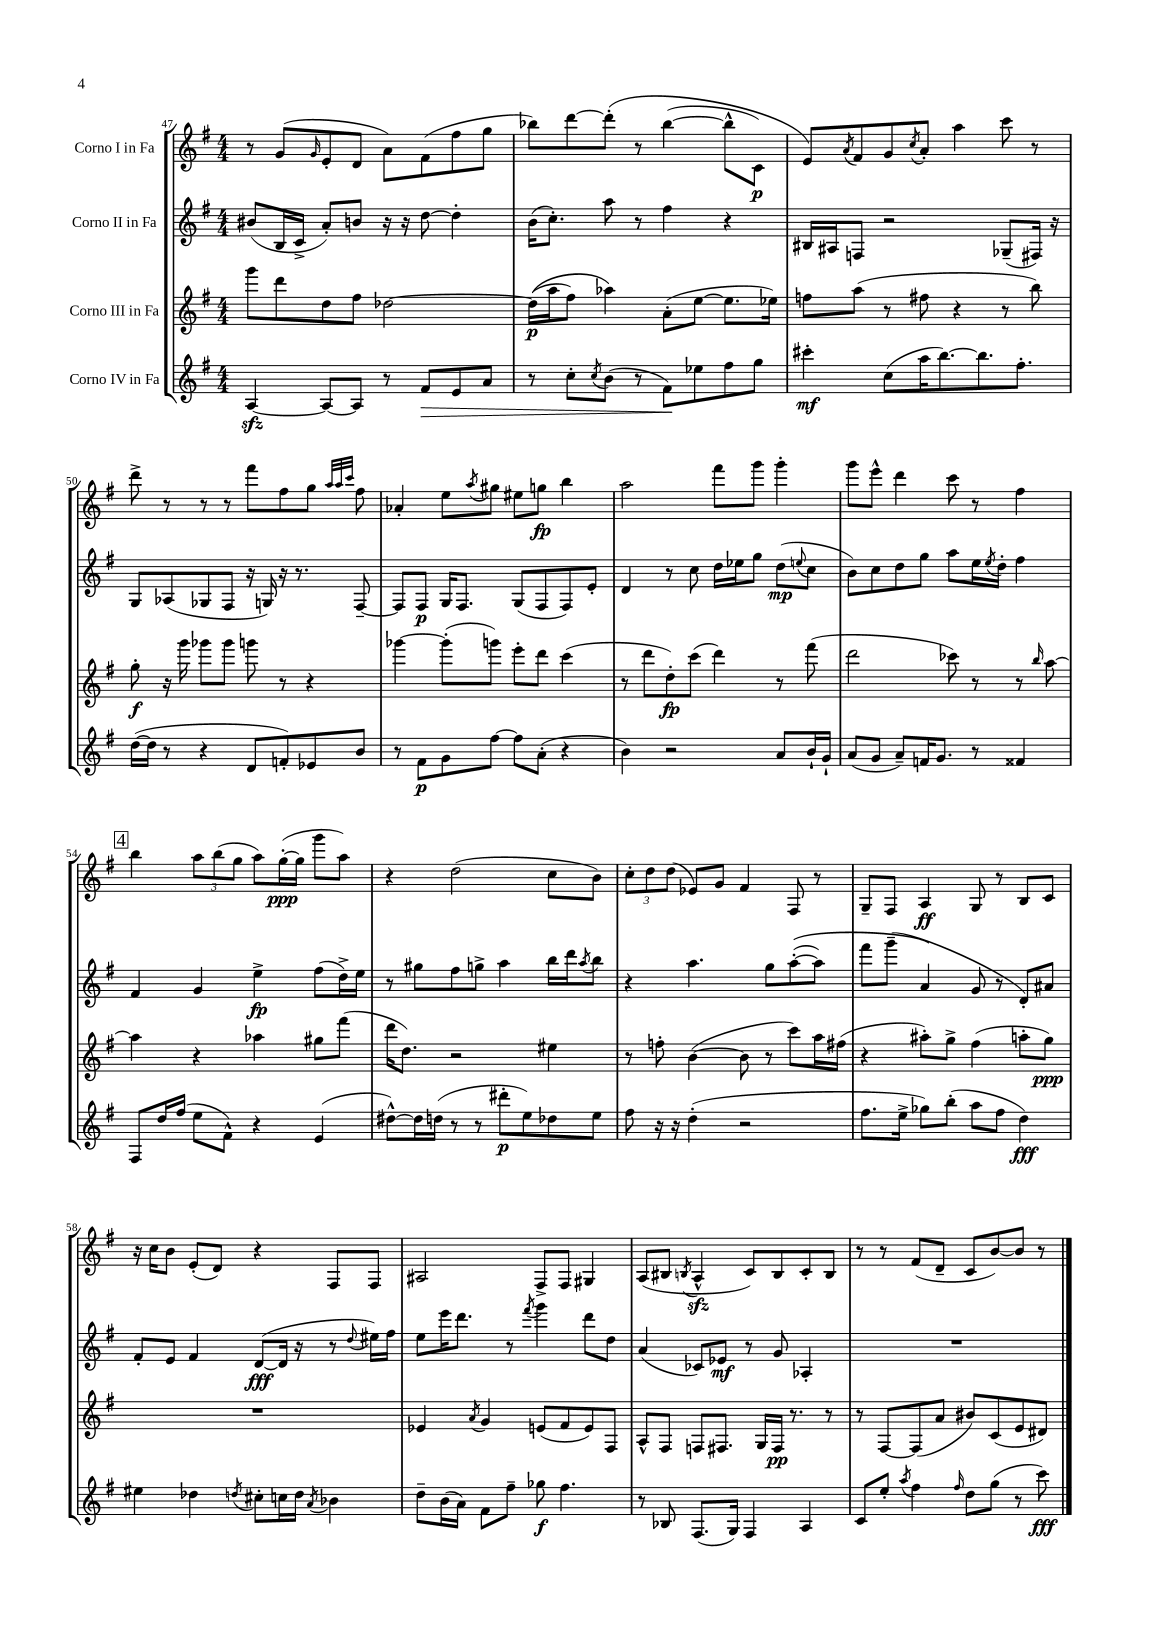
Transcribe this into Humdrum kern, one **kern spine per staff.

**kern	**dynam	**kern	**dynam	**kern	**dynam	**kern	**dynam
*part4	*part4	*part3	*part3	*part2	*part2	*part1	*part1
*staff4	*staff4	*staff3	*staff3	*staff2	*staff2	*staff1	*staff1
*I"Corno IV in Fa	*	*I"Corno III in Fa	*	*I"Corno II in Fa	*	*I"Corno I in Fa	*
*clefG2	*	*clefG2	*	*clefG2	*	*clefG2	*
*k[f#]	*	*k[f#]	*	*k[f#]	*	*k[f#]	*
*M4/4	*	*M4/4	*	*M4/4	*	*M4/4	*
=47	=47	=47	=47	=47	=47	=47	=47
[4Azz/	.	8ggg\L	.	(8b#X/L	.	8r	.
.	.	8ddd\	.	16B/L	.	(8g/L	.
.	.	.	.	16c^/JJ	.	.	.
.	.	.	.	.	.	16qqg/	.
8A/L_	.	8dd\	.	8a'/L)	.	8e'/	.
8A/J]	.	8ff#\J	.	8bn/J	.	8d/J	.
8r	.	[2dd-X\	.	16r	.	8a\L)	.
.	.	.	.	16r	.	.	.
!	!LO:HP:b	!	!	!	!	!	!
8f#/L	>	.	.	[8dd\	.	(8f#\	.
8e/	.	.	.	4dd'\]	.	8ff#\	.
8a/J	.	.	.	.	.	8gg\J	.
=48	=48	=48	=48	=48	=48	=48	=48
8r	.	((16dd-\LL]	p	(16b\KL	.	8bb-X\L)	.
.	.	16aa\J	.	8.cc'\J)	.	.	.
8cc'\L	.	8ff#\J)	.	.	.	[8ddd\	.
8qcc/	.	.	.	.	.	.	.
(8b\J	.	4aa-X\)	.	8aa\	.	(8ddd'\J]	.
8r	.	.	.	8r	.	8r	.
8f#\L)	.	(8a'\L	.	4ff#\	.	([4bb-\	.
8ee-X\	]	[8ee\J	.	.	.	.	.
8ff#\	.	8.ee\L]	.	4r	.	8bb-^^\L]	.
8gg\J	.	.	.	.	.	8c\J)	p
.	.	16ee-X\Jk)	.	.	.	.	.
=49	=49	=49	=49	=49	=49	=49	=49
4ccc#X'\	mf	8ffn\L	.	16B#X/LL	.	8e/L)	.
.	.	.	.	16A#X/J	.	.	.
.	.	.	.	.	.	8qa/	.
.	.	(8aa\J	.	8Fn/J	.	8f#/	.
(8cc\L	.	8r	.	2r	.	8g/	.
.	.	.	.	.	.	8qcc/	.
16aa\K	.	8ff#X\	.	.	.	8a'/J	.
[8.bb\)	.	.	.	.	.	.	.
.	.	4r	.	.	.	4aa\	.
8.bb\]	.	.	.	.	.	.	.
.	.	8r	.	(8G-X~/L	.	8ccc\	.
8.ff#'\J	.	.	.	.	.	.	.
.	.	8bb\)	.	16F#X/Jk)	.	8r	.
.	.	.	.	16r	.	.	.
!!LO:LB:g=z
=50	=50	=50	=50	=50	=50	=50	=50
([16dd\LL	.	8gg'\	f	8G/L	.	8ddd^\	.
16dd\JJ]	.	.	.	.	.	.	.
8r	.	16r	.	(8A-X/	.	8r	.
.	.	16ggg\	.	.	.	.	.
4r	.	8ggg-X\L	.	8G-X/	.	8r	.
.	.	8ggg-\J	.	8F#/J	.	8r	.
8d/L	.	8gggn\	.	16r	.	8fff#\L	.
.	.	.	.	16Gn/)	.	.	.
8fn'/)	.	8r	.	16r	.	8ff#\	.
.	.	.	.	8.r	.	.	.
8e-X/	.	4r	.	.	.	8gg\J	.
.	.	.	.	.	.	32qqaa/LLL	.
.	.	.	.	.	.	32qqaa/	.
.	.	.	.	.	.	32qqccc/JJJ	.
8b/J	.	.	.	[8F#~/	.	8ff#\	.
=51	=51	=51	=51	=51	=51	=51	=51
8r	.	[4ggg-X\	.	8F#/L]	.	4a-X'/	.
8f#\L	p	.	.	8F#/J	p	.	.
8g\	.	(8ggg-'\L]	.	16G/KL	.	8ee\L	.
.	.	.	.	8.F#/J	.	.	.
.	.	.	.	.	.	8qaa/	.
[8ff#\J	.	8gggn\J)	.	.	.	8gg#X\J	.
8ff#\L]	.	8eee'\L	.	(8G/L	.	8ee#X\L	.
(8a'\J	.	8ddd\J	.	8F#/	.	8ggn\J	fp
4r	.	(4ccc\	.	8F#/)	.	4bb\	.
.	.	.	.	8e'/J	.	.	.
=52	=52	=52	=52	=52	=52	=52	=52
4b\)	.	8r	.	4d/	.	2aa\	.
.	.	8ddd\L	.	.	.	.	.
2r	.	8dd'\)	fp	8r	.	.	.
.	.	(8ccc\J	.	8cc\	.	.	.
.	.	4ddd\)	.	16dd\LL	.	8fff#\L	.
.	.	.	.	16ee-X\J	.	.	.
.	.	.	.	8gg\J	.	8ggg\J	.
8a/L	.	8r	.	(8dd\L	mp	4ggg'\	.
.	.	.	.	8qqeen/	.	.	.
16b`/L	.	(8fff#\	.	8cc\J	.	.	.
16g`/JJ	.	.	.	.	.	.	.
=53	=53	=53	=53	=53	=53	=53	=53
(8a/L	.	2ddd\	.	8b\L)	.	8ggg\L	.
8g/J	.	.	.	8cc\	.	8eee^^\J	.
8a~/L)	.	.	.	8dd\	.	4ddd\	.
16fn/K	.	.	.	8gg\J	.	.	.
8.g/J	.	.	.	.	.	.	.
.	.	8ccc-X\)	.	8aa\L	.	8ccc\	.
8r	.	8r	.	16ee\L	.	8r	.
.	.	.	.	8qee/	.	.	.
.	.	.	.	16dd'\JJ	.	.	.
4f##X/	.	8r	.	4ff#\	.	4ff#\	.
.	.	16qqbb/	.	.	.	.	.
.	.	[8aa\	.	.	.	.	.
!!LO:LB:g=z
!!LO:REH:place=s1:t=4
=54	=54	=54	=54	=54	=54	=54	=54
8F#/L	.	4aa\]	.	4f#/	.	4bb\	.
16dd/L	.	.	.	.	.	.	.
(16ff#/JJ	.	.	.	.	.	.	.
8ee\L	.	4r	.	4g/	.	12aa\L	.
.	.	.	.	.	.	(12bb\	.
8f#^^\J)	.	.	.	.	.	.	.
.	.	.	.	.	.	12gg\J	.
4r	.	4aa-X\	.	4ee^\	fp	8aa\L)	.
.	.	.	.	.	.	([16gg'\L	ppp
.	.	.	.	.	.	16gg\JJ]	.
(4e/	.	8gg#X\L	.	(8ff#\L	.	8ggg\L	.
.	.	(8fff#\J	.	16dd^\L)	.	8aa\J)	.
.	.	.	.	16ee\JJ	.	.	.
=55	=55	=55	=55	=55	=55	=55	=55
[8dd#X^^\L)	.	16ddd\KL	.	8r	.	4r	.
.	.	8.dd\J)	.	.	.	.	.
16dd#\L]	.	.	.	8gg#X\L	.	.	.
(16ddn\JJ	.	.	.	.	.	.	.
8r	.	2r	.	8ff#\	.	(2dd\	.
8r	.	.	.	8ggn^\J	.	.	.
8ddd#X'\L	p	.	.	4aa\	.	.	.
8ee\)	.	.	.	.	.	.	.
8dd-X\	.	4ee#X\	.	16bb\LL	.	8cc\L	.
.	.	.	.	16ddd\J	.	.	.
.	.	.	.	8qaa/	.	.	.
8ee\J	.	.	.	8bb\J	.	8b\J)	.
=56	=56	=56	=56	=56	=56	=56	=56
8ff#\	.	8r	.	4r	.	12cc'\L	.
.	.	.	.	.	.	12dd\	.
16r	.	8ffn'\	.	.	.	.	.
.	.	.	.	.	.	(12dd\J	.
16r	.	.	.	.	.	.	.
(4dd'\	.	([4b\	.	4.aa\	.	8e-X/L)	.
.	.	.	.	.	.	8g/J	.
2r	.	8b\]	.	.	.	4f#/	.
.	.	8r	.	8gg\L	.	.	.
.	.	8ccc\L)	.	(([8aa'\	.	8F#/	.
.	.	16aa\L	.	8aa\J])	.	8r	.
.	.	(16ff#X\JJ	.	.	.	.	.
=57	=57	=57	=57	=57	=57	=57	=57
8.ff#\L	.	4r	.	8fff#\L	.	8G~/L	.
.	.	.	.	(8ggg~\J	.	8F#/J	.
16ee^\Jk	.	.	.	.	.	.	.
8gg-X\L)	.	8aa#X'\L)	.	4a/)	.	4A/	ff
(8bb'\J	.	8gg^\J	.	.	.	.	.
8aa\L	.	(4ff#\	.	8g/	.	8G/	.
8ff#\J	.	.	.	8r	.	8r	.
4dd\)	fff	8aan'\L	.	8d'/L)	.	8B/L	.
.	.	8gg\J)	ppp	8a#X/J	.	8c/J	.
!!LO:LB:g=z
=58	=58	=58	=58	=58	=58	=58	=58
4ee#X\	.	1r	.	8f#'/L	.	16r	.
.	.	.	.	.	.	16cc\KL	.
.	.	.	.	8e/J	.	8b\J	.
4dd-X\	.	.	.	4f#/	.	(8e'/L	.
.	.	.	.	.	.	8d/J)	.
8qddn/	.	.	.	.	.	.	.
8cc#X'\L	.	.	.	([8d/L	fff	4r	.
16ccn\L	.	.	.	16d/Jk]	.	.	.
16dd\JJ	.	.	.	16r	.	.	.
8qa/	.	.	.	.	.	.	.
4b-X\	.	.	.	8r	.	8F#/L	.
.	.	.	.	8qqdd/	.	.	.
.	.	.	.	16ee#X\LL)	.	8F#/J	.
.	.	.	.	16ff#\JJ	.	.	.
=59	=59	=59	=59	=59	=59	=59	=59
8dd~\L	.	4e-X/	.	8ee\L	.	2A#X/	.
(16b\L	.	.	.	16eee\K	.	.	.
16a\JJ)	.	.	.	8.ddd\J	.	.	.
.	.	8qa/	.	.	.	.	.
8f#\L	.	4g/	.	.	.	.	.
8ff#~\J	.	.	.	8r	.	.	.
.	.	.	.	8qfff#/	.	.	.
8gg-X\	f	(8en/L	.	4ggg\	.	8F#^/L	.
4.ff#\	.	8f#/	.	.	.	8F#/J	.
.	.	8e/)	.	8ddd\L	.	4G#X/	.
.	.	8F#/J	.	8dd\J	.	.	.
=60	=60	=60	=60	=60	=60	=60	=60
8r	.	8A^^/L	.	(4a/	.	(8A/L	.
8B-X/	.	8F#/J	.	.	.	8B#X/J	.
.	.	.	.	.	.	8qBn/	.
(8.F#/L	.	8Fn/L	.	8c-X/L)	.	4Azz^^/	.
.	.	8.F#X/J	.	8e-X/J	mf	.	.
16G/Jk)	.	.	.	.	.	.	.
4F#/	.	.	.	8r	.	8c/L)	.
.	.	16G/LL	.	.	.	.	.
.	.	16F#/JJ	pp	8g/	.	8B/	.
.	.	8.r	.	.	.	.	.
4A/	.	.	.	4A-X'/	.	8c'/	.
.	.	8r	.	.	.	8B/J	.
=61	=61	=61	=61	=61	=61	=61	=61
8c/L	.	8r	.	1r	.	8r	.
8ee'/J	.	[8F#/L	.	.	.	8r	.
8qaa/	.	.	.	.	.	.	.
4ff#\	.	(8F#/]	.	.	.	(8f#/L	.
.	.	8a/J	.	.	.	8d~/J	.
16qqff#/	.	.	.	.	.	.	.
8dd\L	.	8b#X/L)	.	.	.	8c/L	.
(8gg\J	.	(8c/	.	.	.	[8b/)	.
8r	.	8e/	.	.	.	8b/J]	.
8ccc\)	fff	8d#X/J)	.	.	.	8r	.
==	==	==	==	==	==	==	==
*-	*-	*-	*-	*-	*-	*-	*-
